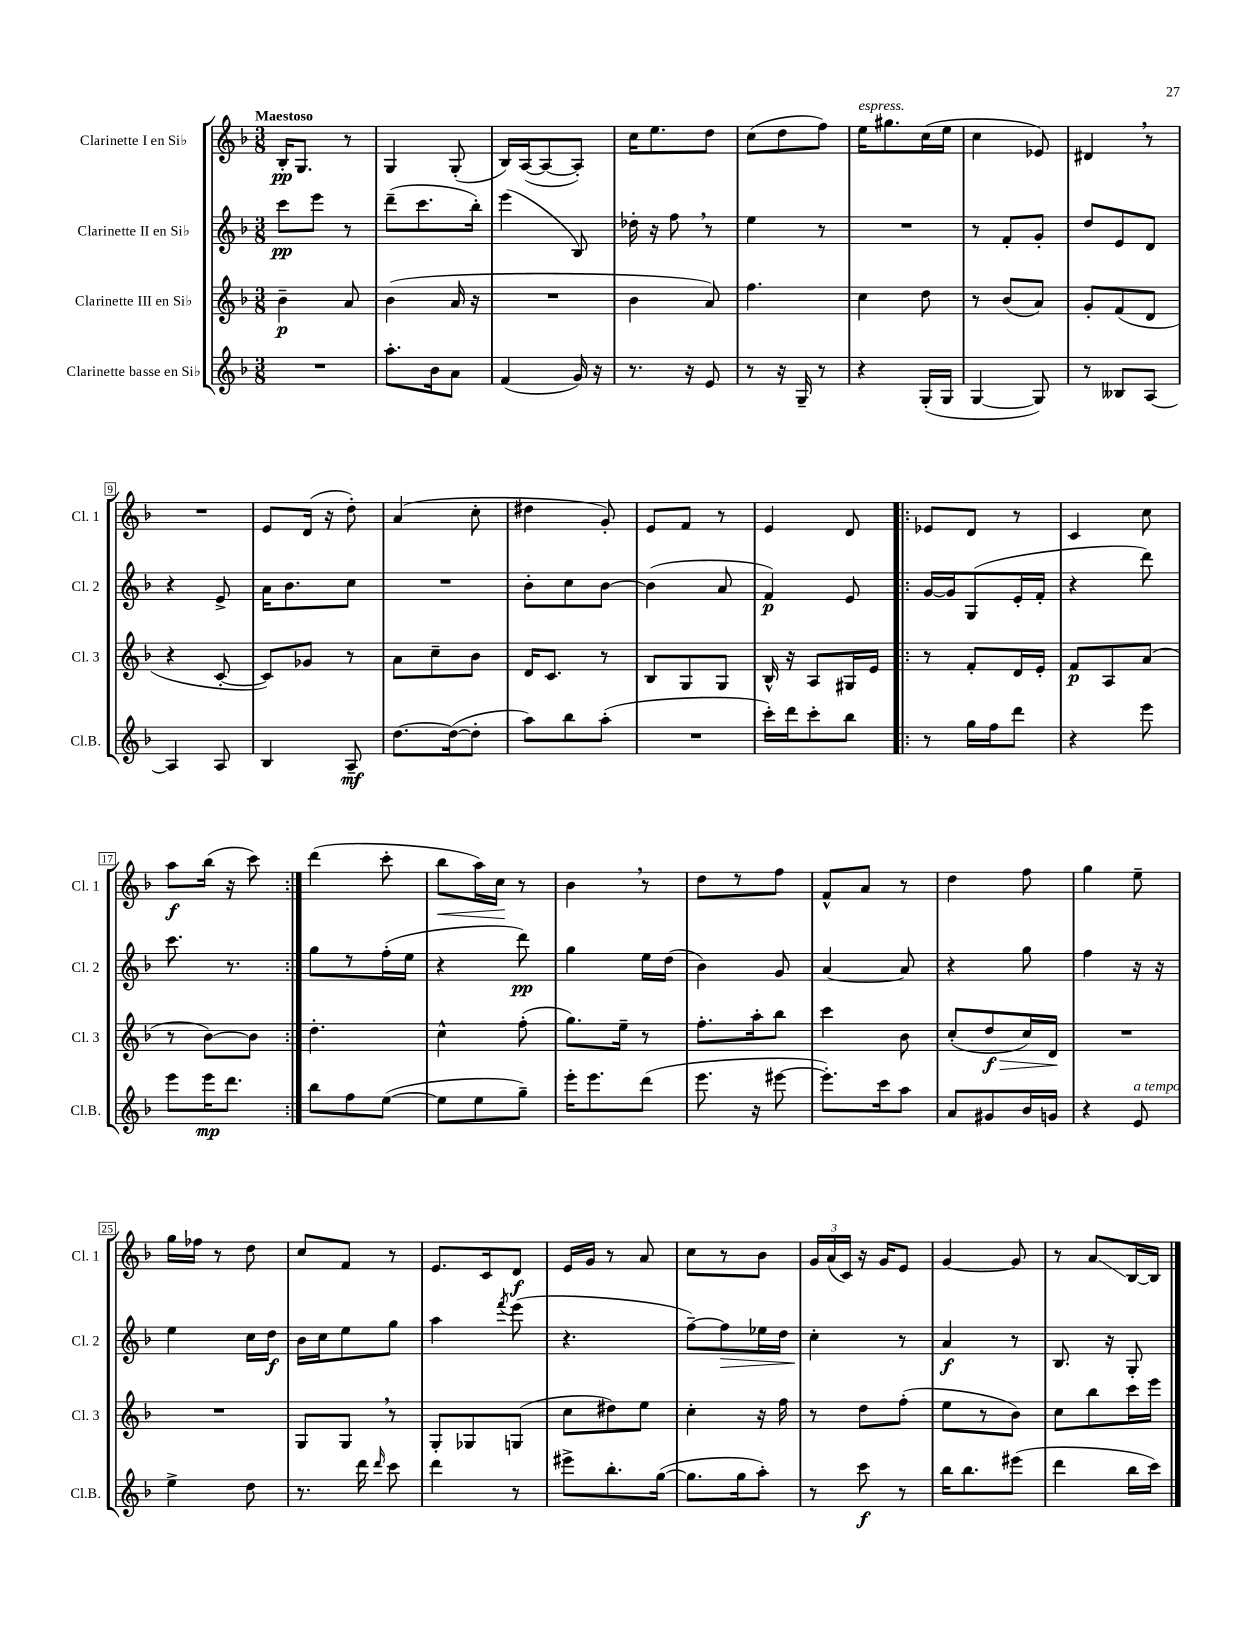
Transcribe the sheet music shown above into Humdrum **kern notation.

**kern	**kern	**kern	**kern
*staff4	*staff3	*staff2	*staff1
*clefG2	*clefG2	*clefG2	*clefG2
*k[b-]	*k[b-]	*k[b-]	*k[b-]
*M3/8	*M3/8	*M3/8	*M3/8
4.r	4b-~\	8ccc\L	16B-'/LK
.	.	.	8.G/J
.	.	8eee\J	.
.	8a/	8r	8r
=	=	=	=
8.aa'\L	(4b-\	(8ddd~\L	4G/
.	.	8.ccc\	.
16b-\k	.	.	.
8a\J	16a/	.	(8G'/
.	16r	16bb-'\Jk)	.
=	=	=	=
(4f/	4.r	(4eee\	16B-/LL)
.	.	.	([16A/J
.	.	.	8A/_
16g/)	.	8B-/)	8A'/]J)
16r	.	.	.
=	=	=	=
8.r	4b-\	16dd-'\	16cc\LK
.	.	16r	8.ee\
.	.	8ff\	.
16r	.	.	.
8e/	8a/)	8r	8dd\J
=	=	=	=
8r	4.ff\	4ee\	(8cc\L
16r	.	.	8dd\
16G~/	.	.	.
8r	.	8r	8ff\J)
=	=	=	=
4r	4cc\	4.r	16ee\LK
.	.	.	8.gg#\
(16G'/LL	8dd\	.	(16cc\L
16G/JJ	.	.	16ee\JJ
=	=	=	=
[4G/	8r	8r	4cc\
.	(8b-/L	8f'/L	.
8G/])	8a/J)	8g'/J	8e-/)
=	=	=	=
8r	8g'/L	8dd/L	4d#/
8B--/L	(8f/	8e/	.
[8A/J	8d/J	8d/J	8r
=	=	=	=
4A/]	4r	4r	4.r
8A/	[8c'/	8e^/	.
=	=	=	=
4B-/	8c/]L)	16a\LK	8e/L
.	.	8.b-\	.
.	8g-/J	.	(16d/Jk
.	.	.	16r
8A~/	8r	8cc\J	8dd'\)
=	=	=	=
[8.dd\L	8a\L	4.r	(4a/
.	8cc~\	.	.
(16dd\_k	.	.	.
8dd'\]J	8b-\J	.	8cc'\
=	=	=	=
8aa\L)	16d/LK	8b-'\L	4dd#\
.	8.c/J	.	.
8bb-\	.	8cc\	.
(8aa'\J	8r	[8b-\J	8g'/)
=	=	=	=
4.r	8B-/L	(4b-\]	8e/L
.	8G/	.	8f/J
.	8G/J	8a/	8r
=	=	=	=
16ccc'\LL)	16B-^^/	4f/)	4e/
16ddd\J	16r	.	.
8ccc'\	8A/L	.	.
8bb-\J	16G#/L	8e/	8d/
.	16e/JJ	.	.
=!|:	=!|:	=!|:	=!|:
8r	8r	[16g/LL	8e-/L
.	.	16g/]J	.
16gg\LL	8f'/L	(8G/	8d/J
16ff\J	.	.	.
8ddd\J	16d/L	16e'/L	8r
.	16e'/JJ	16f'/JJ	.
=	=	=	=
4r	8f/L	4r	4c/
.	8A/	.	.
8eee\	(8a/J	8ddd\)	8cc\
=	=	=	=
8eee\L	8r	8.ccc\	8aa\L
16eee\K	[8b-\L)	.	(16bb-\Jk
8.ddd\J	.	8.r	16r
.	8b-\]J	.	8ccc\)
=:|!	=:|!	=:|!	=:|!
8bb-\L	4.dd'\	8gg\L	(4ddd\
8ff\	.	8r	.
([8ee\J	.	(16ff'\L	8ccc'\
.	.	16ee\JJ	.
=	=	=	=
8ee\]L	4cc^^\	4r	8bb-\L
8ee\	.	.	16aa\L)
.	.	.	16cc\JJ
8gg~\J)	(8ff'\	8ddd\)	8r
=	=	=	=
16eee'\LK	8.gg\L)	4gg\	4b-\
8.eee\	.	.	.
.	16ee~\Jk	.	.
(8ddd\J	8r	16ee\LL	8r
.	.	(16dd\JJ	.
=	=	=	=
8.eee\	8.ff'\L	4b-\)	8dd\L
.	.	.	8r
16r	16aa'\k	.	.
[8eee#\	8bb-\J	8g/	8ff\J
=	=	=	=
8.eee#'\]L)	4ccc\	[4a/	8f^^/L
.	.	.	8a/J
16ccc\k	.	.	.
8aa\J	8b-\	8a/]	8r
=	=	=	=
8a/L	(8cc'/L	4r	4dd\
8g#/	8dd/	.	.
16b-/L	16cc/L)	8gg\	8ff\
16g/JJ	16d/JJ	.	.
=	=	=	=
4r	4.r	4ff\	4gg\
8e/	.	16r	8ee~\
.	.	16r	.
=	=	=	=
4ee^\	4.r	4ee\	16gg\LL
.	.	.	16ff-\JJ
.	.	.	8r
8dd\	.	16cc\LL	8dd\
.	.	16dd\JJ	.
=	=	=	=
8.r	8G/L	16b-\LL	8cc/L
.	.	16cc\J	.
.	8G/J	8ee\	8f/J
16ddd\	.	.	.
16qqddd/	.	.	.
8ccc\	8r	8gg\J	8r
=	=	=	=
4ddd\	8G'/L	4aa\	8.e/L
.	8G-/	.	.
.	.	.	16c/k
.	.	8qfff/	.
8r	(8G/J	(8eee\	8d/J
=	=	=	=
8eee#^\L	8cc\L	4.r	16e/LL
.	.	.	16g/JJ
8.bb-'\	8dd#\)	.	8r
.	8ee\J	.	8a/
([16gg\Jk	.	.	.
=	=	=	=
8.gg\]L	4cc'\	[8ff~\L)	8cc\L
.	.	8ff\]	8r
16gg\k	.	.	.
8aa'\J)	16r	16ee-\L	8b-\J
.	16ff\	16dd\JJ	.
=	=	=	=
8r	8r	4cc'\	24g/LL
.	.	.	(24a/
.	.	.	24c/JJ)
8ccc\	8dd\L	.	16r
.	.	.	16g/LK
8r	(8ff'\J	8r	8e/J
=	=	=	=
16bb-\LK	8ee\L	4a/	[4g/
8.bb-\	.	.	.
.	8r	.	.
(8eee#\J	8b-\J)	8r	8g/]
=	=	=	=
4ddd\	8cc\L	8.B-/	8r
.	8bb-\	.	8a/L
.	.	16r	.
16bb-\LL	16ccc\L	8G'/	[16B-/L
16ccc\JJ)	16eee\JJ	.	16B-/]JJ
==	==	==	==
*-	*-	*-	*-
